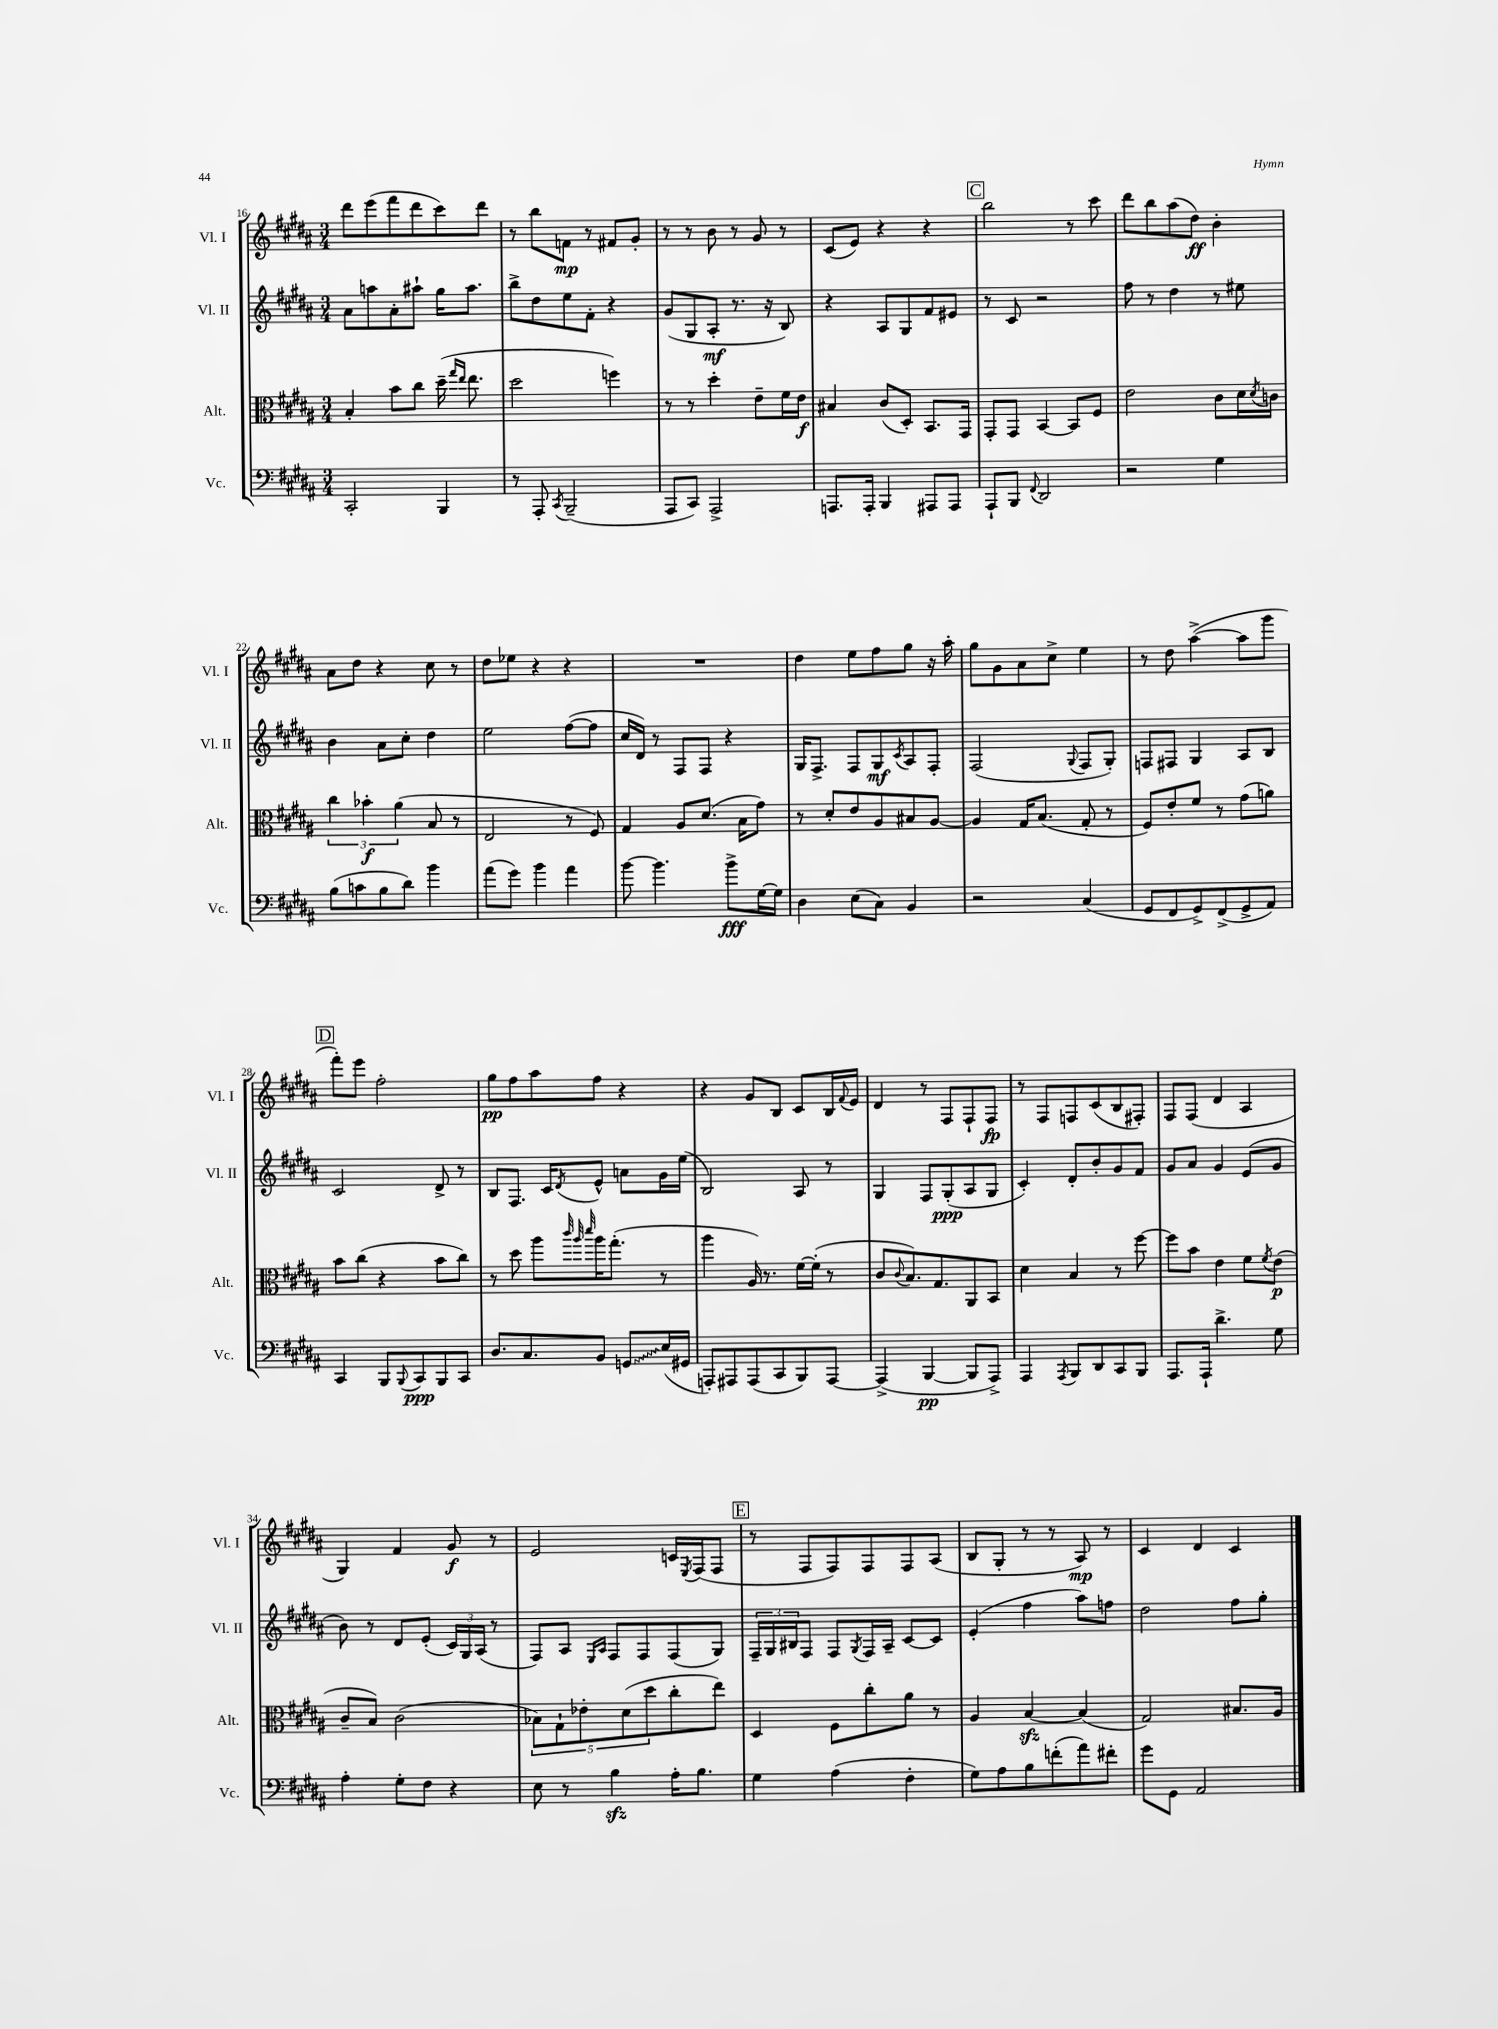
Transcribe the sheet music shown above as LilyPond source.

<<
\new StaffGroup <<
\new Staff = "s0" \with { instrumentName = "Vl. I" shortInstrumentName = "Vl. I" } {
    \clef treble \key b \major \numericTimeSignature \time 3/4
    dis'''8 e'''8( fis'''8 dis'''8 cis'''8) dis'''8 |
    r8 b''8 f'8\mp r8 fis'8 gis'8-. |
    r8 r8 b'8 r8 gis'8 r8 |
    cis'8( e'8) r4 r4 |
    \mark \markup { \box "C" } b''2 r8 cis'''8 |
    dis'''8 b''8 ais''8( dis''8\ff) b'4-. |
    ais'8 dis''8 r4 cis''8 r8 |
    dis''8 ees''8 r4 r4 |
    R2. |
    dis''4 e''8 fis''8 gis''8 r16 ais''16-. |
    gis''8 gis'8 ais'8 cis''8-> e''4 |
    r8 dis''8 ais''4~->( ais''8 gis'''8 |
    \mark \markup { \box "D" } fis'''8-.) e'''8 fis''2-. |
    gis''8\pp fis''8 ais''8 fis''8 r4 |
    r4 gis'8 b8 cis'8 b16 \appoggiatura { fis'8 } e'16 |
    dis'4 r8 fis8 fis8-! fis8\fp |
    r8 fis8 f8 cis'8( b8 fis8-.) |
    fis8 fis8( dis'4 ais4 |
    gis4) fis'4 gis'8\f r8 |
    e'2 c'16 \acciaccatura { e8 } fis16( fis8 |
    \mark \markup { \box "E" } r8 fis8 fis8) fis8 fis8 ais8( |
    b8 gis8-. r8 r8 ais8\mp) r8 |
    cis'4 dis'4 cis'4 \bar "|." |
}
\new Staff = "s1" \with { instrumentName = "Vl. II" shortInstrumentName = "Vl. II" } {
    \clef treble \key b \major \numericTimeSignature \time 3/4
    ais'8 a''8 ais'8-. ais''8-! gis''16 ais''8. |
    b''8-> dis''8 e''8 fis'8-. r4 |
    gis'8( gis8 ais8-.\mf r8. r16 b8) |
    r4 ais8 gis8 fis'8 eis'8 |
    \mark \markup { \box "C" } r8 cis'8 r2 |
    fis''8 r8 dis''4 r8 eis''8 |
    b'4 ais'8 cis''8-. dis''4 |
    e''2 fis''8~( fis''8 |
    cis''16 dis'16) r8 fis8 fis8 r4 |
    gis16 fis8.-> fis8 gis8\mf \acciaccatura { cis'8 } ais8 fis8-. |
    fis2( \appoggiatura { gis8 } fis8 gis8-.) |
    f8 fis8 gis4 ais8 b8 |
    \mark \markup { \box "D" } cis'2 dis'8-> r8 |
    b8 fis8. cis'16 \acciaccatura { dis'8 } e'8-^ a'8 gis'16 e''16( |
    b2) ais8 r8 |
    gis4 fis8 gis8-.\ppp( ais8 gis8 |
    cis'4-.) dis'8-. b'8-. gis'8 fis'8 |
    gis'8 ais'8 gis'4 e'8( gis'8 |
    b'8) r8 dis'8 e'8-.( \tuplet 3/2 { cis'16) gis16 ais16( } r8 |
    fis8) ais8 \grace { e16 ais16 } fis8 fis8 fis8( gis8) |
    \mark \markup { \box "E" } \tuplet 3/2 { fis16-- gis16 bis16 } fis8 fis8 \acciaccatura { gis8 } fis16 ais16-- cis'8~ cis'8 |
    e'4-.( fis''4 ais''8) f''8 |
    dis''2 fis''8 gis''8-. \bar "|." |
}
\new Staff = "s2" \with { instrumentName = "Alt." shortInstrumentName = "Alt." } {
    \clef alto \key b \major \numericTimeSignature \time 3/4
    b4-. b'8 cis''8 dis''16--( \grace { gis''16 e''16 } e''8. |
    dis''2 f''4) |
    r8 r8 dis''4-. e'8-- fis'16 e'16\f |
    bis4 cis'8( dis8-.) b,8. gis,16 |
    \mark \markup { \box "C" } gis,8-. gis,8 b,4~ b,8 fis8 |
    e'2 cis'8 dis'16 \acciaccatura { dis'8 } c'16 |
    \tuplet 3/2 { cis''4 bes'4-.\f ais'4( } b8 r8 |
    e2 r8 fis8) |
    gis4 ais8 dis'8.( b16 gis'8) |
    r8 dis'8-. e'8 ais8 bis8 ais8~ |
    ais4 gis16 b8.( gis8-. r8 |
    fis8) e'8-. fis'8 r8 gis'8( a'8) |
    \mark \markup { \box "D" } b'8 cis''8( r4 b'8 cis''8) |
    r8 dis''8 ais''8 \grace { cis'''32 ais''32 dis'''32 } ais''16 gis''8.-.( r8 |
    ais''4 ais16) r8. fis'16~ fis'16-.( r8 |
    cis'8 \appoggiatura { cis'8 } b8.) gis8. ais,8 b,8 |
    dis'4 b4 r8 fis''8~ |
    fis''8 b'8 e'4 fis'8 \acciaccatura { fis'8 } e'8\p( |
    cis'8-- b8) cis'2( |
    \tuplet 5/4 { bes8) gis8-! ees'8-. dis'8( dis''8 } cis''8-. e''8) |
    \mark \markup { \box "E" } dis4 fis8 cis''8-. ais'8 r8 |
    ais4 b4~\sfz b4( |
    gis2) bis8. ais16 \bar "|." |
}
\new Staff = "s3" \with { instrumentName = "Vc." shortInstrumentName = "Vc." } {
    \clef bass \key b \major \numericTimeSignature \time 3/4
    cis,2-. b,,4 |
    r8 ais,,8-. \acciaccatura { cis,8 } b,,2--( |
    ais,,8 cis,8) ais,,2-> |
    a,,8. a,,16-. b,,4 ais,,8 ais,,8 |
    \mark \markup { \box "C" } ais,,8-! b,,8 \appoggiatura { fis,8 } dis,2 |
    r2 gis4 |
    b8( c'8 b8 dis'8) b'4 |
    ais'8( gis'8) b'4 ais'4 |
    b'8~ b'4. b'8->\fff gis16~ gis16 |
    dis4 e8( cis8) b,4 |
    r2 cis4( |
    gis,8 fis,8 gis,8->) fis,8->( gis,8-> ais,8) |
    \mark \markup { \box "D" } cis,4 b,,8 \appoggiatura { b,,8 } cis,8\ppp b,,8 cis,8 |
    dis8. cis8. b,8 \once \override Glissando.style = #'zigzag g,8\glissando e16( gis,16 |
    a,,8-.) ais,,8 ais,,8( cis,8 b,,8) ais,,8~ |
    ais,,4->( b,,4~\pp b,,8 ais,,8->) |
    ais,,4 \acciaccatura { ais,,8 } b,,8 dis,8 cis,8 b,,8 |
    ais,,8. ais,,16-! dis'4.-> gis8 |
    ais4-. gis8-. fis8 r4 |
    e8 r8 b4\sfz ais16-. b8. |
    \mark \markup { \box "E" } gis4 ais4( fis4-. |
    gis8) ais8 b8 f'8-.( ais'8) fis'8-. |
    gis'8 gis,8 ais,2 \bar "|." |
}
>>
>>
\layout { \context { \Score currentBarNumber = #16 } }
